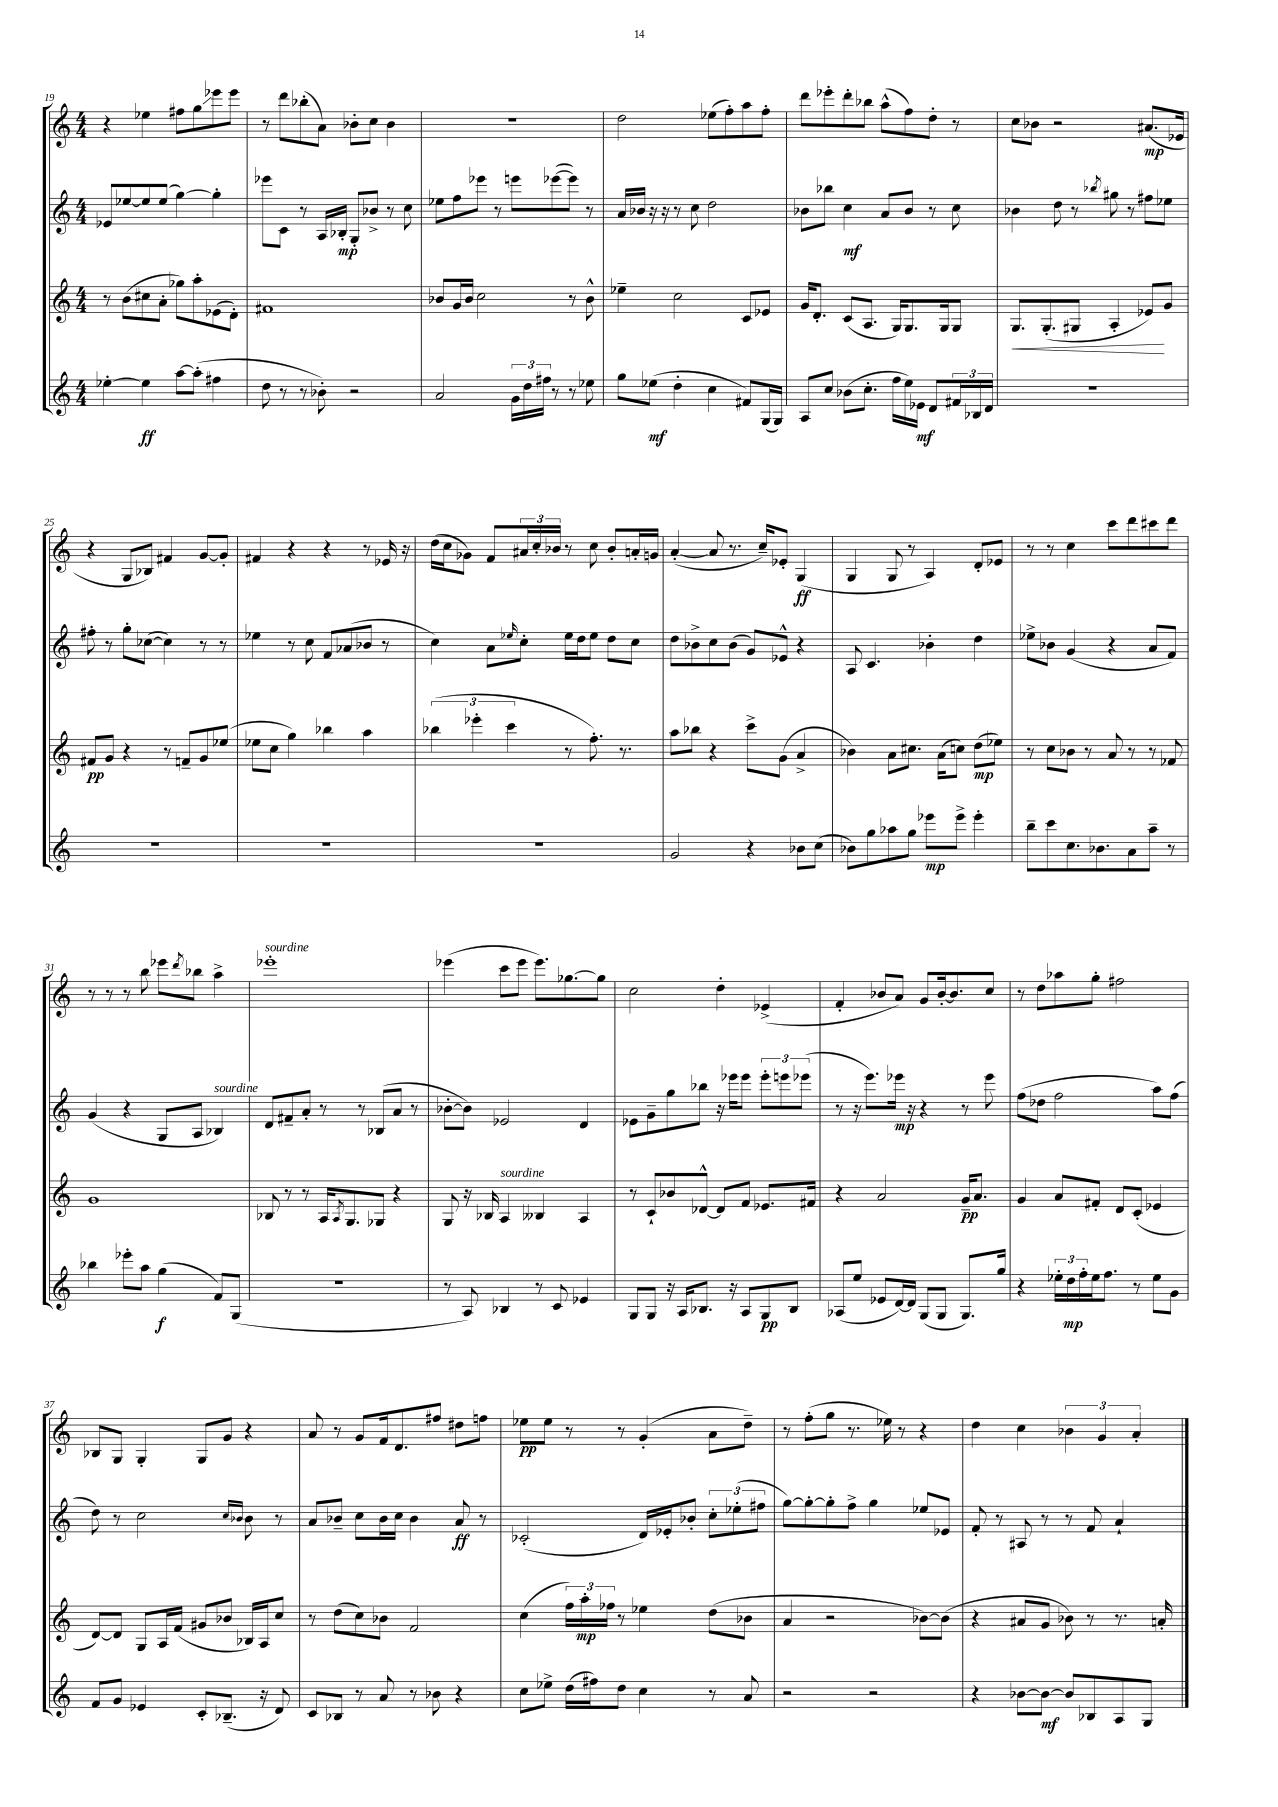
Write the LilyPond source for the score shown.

<<
\new StaffGroup <<
\new Staff = "s0" {
    \clef treble \key c \major \numericTimeSignature \time 4/4
    r4 ees''4 fis''8 g''8\glissando ees'''8 ees'''8 |
    r8 d'''8 bes''8-.( a'8) bes'8-. c''8 bes'4 |
    r1 |
    d''2 ees''8( f''8-.) a''8 f''8-. |
    d'''8 ees'''8-. d'''8-. bes''8 a''8-^( f''8) d''8-. r8 |
    c''8 bes'8 r2 ais'8.\mp( ees'16 |
    r4 g8 bes8) fis'4 g'8~ g'8-. |
    fis'4 r4 r4 r8 ees'16 r16 |
    d''16( c''16 ges'8) f'8 \tuplet 3/2 { ais'16 c''16-. bes'16 } r8 c''8 bes'8-. a'16-. g'16 |
    a'4~-.( a'8 r8. c''16--) ees'8-. g4\ff( |
    g4 g8 r8 a4) d'8-. ees'8 |
    r8 r8 c''4 c'''8 d'''8 cis'''8 d'''8 |
    r8 r8 r8 b''8 ees'''8 \acciaccatura { d'''8 } bes''8 a''4-> |
    ees'''1-.^\markup { \italic "sourdine" } |
    ees'''4( c'''8 ees'''8 ees'''8.) ges''8.~ ges''8 |
    c''2 d''4-. ees'4->( |
    f'4-. bes'8 a'8) g'8 bes'16~-. bes'8. c''8 |
    r8 d''8 aes''8 g''8-. fis''2 |
    bes8 g8 g4-. g8 g'8 r4 |
    a'8 r8 g'8 f'16 d'8. fis''8 dis''8 f''8 |
    ees''8\pp ees''8 r8 r8 g'4-.( a'8 d''8--) |
    r8 f''8-.( g''8 r8. ees''16) r8 r4 |
    d''4 c''4 \tuplet 3/2 { bes'4 g'4 a'4-. } \bar "|." |
}
\new Staff = "s1" {
    \clef treble \key c \major \numericTimeSignature \time 4/4
    ees'8 ees''8~ ees''8 ees''8( g''4~) g''4-. |
    ees'''8 c'8 r8 a16 bes16-.\mp g8-. bes'8-> r8 c''8 |
    ees''8 f''8 ees'''8 r8 e'''8 ees'''8~( ees'''8) r8 |
    a'16 bes'16 r16 r16 r8 c''8 d''2 |
    bes'8 bes''8 c''4\mf a'8 bes'8 r8 c''8 |
    bes'4 d''8 r8 \acciaccatura { bes''8 } gis''8 r8 fis''8 ees''8 |
    fis''8-. r8 g''8-. ces''8~( ces''4) r8 r8 |
    ees''4 r8 c''8 f'8 aes'8( bes'8 r8 |
    c''4) a'8 \grace { ees''16 } c''8-. ees''16 d''16 ees''8 d''8 c''8 |
    d''8 bes'8-> c''8 bes'8( g'8) ees'8-^ r4 |
    a8 c'4. bes'4-. d''4 |
    ees''8-> bes'8 g'4( r4 a'8 f'8) |
    g'4( r4 g8 a8 bes4^\markup { \italic "sourdine" }) |
    d'8 fis'8-- a'8-. r8 r8 bes8( a'8 r8 |
    bes'8~-. bes'8) ees'2 d'4 |
    ees'8 g'8-- g''8 bes''8 r16 ees'''16 ees'''8 \tuplet 3/2 { ees'''8-. e'''8 ees'''8( } |
    r8 r16 e'''8.) ees'''16\mp r16 r4 r8 ees'''8 |
    f''8( des''8 f''2 a''8) f''8( |
    d''8) r8 c''2 \grace { c''16 bes'16 } bes'8 r8 |
    a'8 bes'8-- c''8 bes'16 c''16 bes'4 a'8\ff r8 |
    ces'2-.( d'16) ees'16-. bes'8-. \tuplet 3/2 { c''8-. ees''8-.( fis''8 } |
    g''8~) g''8~-. g''8-. f''8-> g''4 ees''8 ees'8 |
    f'8-. r8 ais8 r8 r8 f'8 a'4-! \bar "|." |
}
\new Staff = "s2" {
    \clef treble \key c \major \numericTimeSignature \time 4/4
    r8 b'8( cis''8 a'8-. ges''8) a''8-. ees'8( d'8-.) |
    fis'1 |
    bes'8 g'16 bes'16 c''2 r8 bes'8-^ |
    ees''4-- c''2 c'8 ees'8 |
    g'16 d'8.-. c'8( a8. g16) g8. g16 g8 |
    g8.\< g8.-.( gis8 a4-. ees'8\!) g'8 |
    fis'8\pp g'8 r4 r8 f'8-- g'8 ees''8( |
    ees''8 c''8 g''4) bes''4 a''4 |
    \tuplet 3/2 { bes''4( ees'''4-. c'''4 } r8 f''8.-.) r8. |
    a''8 bes''8 r4 c'''8-> g'8( a'4-> |
    bes'4) a'8 cis''8. a'16( c''8) d''8\mp( ees''8) |
    r8 c''8 bes'8 r8 a'8 r8 r8 fes'8 |
    g'1 |
    bes8 r8 r8 a16 \acciaccatura { a8 } g8. ges8 r4 |
    g8 r16 bes16 a4^\markup { \italic "sourdine" } beses4 a4 |
    r8 c'8-! bes'8 des'8~-^ des'8 f'8 ees'8. fis'16 |
    r4 a'2 g'16--\pp a'8. |
    g'4 a'8 fis'8-. d'8 c'8-.( ees'4 |
    d'8~) d'8 g8 a16 f'16( gis'8 bes'8 bes16) a16 c''8 |
    r8 d''8( c''8) bes'8 f'2 |
    c''4( \tuplet 3/2 { f''16) a''16-.\mp fes''16 } r8 ees''4 d''8( bes'8 |
    a'4 r2 bes'8~) bes'8( |
    r4 ais'8 g'8 bes'8) r8 r8. a'16-. \bar "|." |
}
\new Staff = "s3" {
    \clef treble \key c \major \numericTimeSignature \time 4/4
    ees''4~-. ees''4\ff a''8~ a''8-.( fis''4 |
    d''8 r8 r8 bes'8-.) r2 |
    a'2 \tuplet 3/2 { g'16 d''16 fis''16 } r8 r8 ees''8 |
    g''8 ees''8\mf( d''4-. c''4 fis'8) g16( g16) |
    a8 c''8 bes'8( c''8.-. f''16 e''16) ees'16\mf d'8 \tuplet 3/2 { fis'16 bes16 d'16 } |
    R1 |
    R1 |
    R1 |
    R1 |
    g'2 r4 bes'8 c''8( |
    bes'8) g''8 aes''8 g''8 ees'''8\mp ees'''8-> ees'''4-. |
    b''8-- c'''8 c''8. bes'8. a'8 a''8-- r8 |
    bes''4 ees'''8-. a''8 g''4\f( f'8) g8( |
    R1 |
    r8 a8) bes4 r8 c'8 ees'4 |
    g8 g8 r16 a16 bes8. r16 a8 g8\pp bes8 |
    aes8( e''8 ees'8 d'16~) d'16 g8( g8 g8.) g''16 |
    r4 \tuplet 3/2 { ees''16-. d''16\mp f''16-. } ees''16 f''8. r8 ees''8 g'8 |
    f'8 g'8 ees'4 c'8-. bes8.--( r16 d'8) |
    c'8 bes8 r8 a'8 r8 bes'8 r4 |
    c''8 ees''8-> d''16( fis''16) d''8 c''4 r8 a'8 |
    r2 r2 |
    r4 bes'8~ bes'8~\mf bes'8 bes8 a8 g8 \bar "|." |
}
>>
>>
\layout { \context { \Score currentBarNumber = #19 } }
